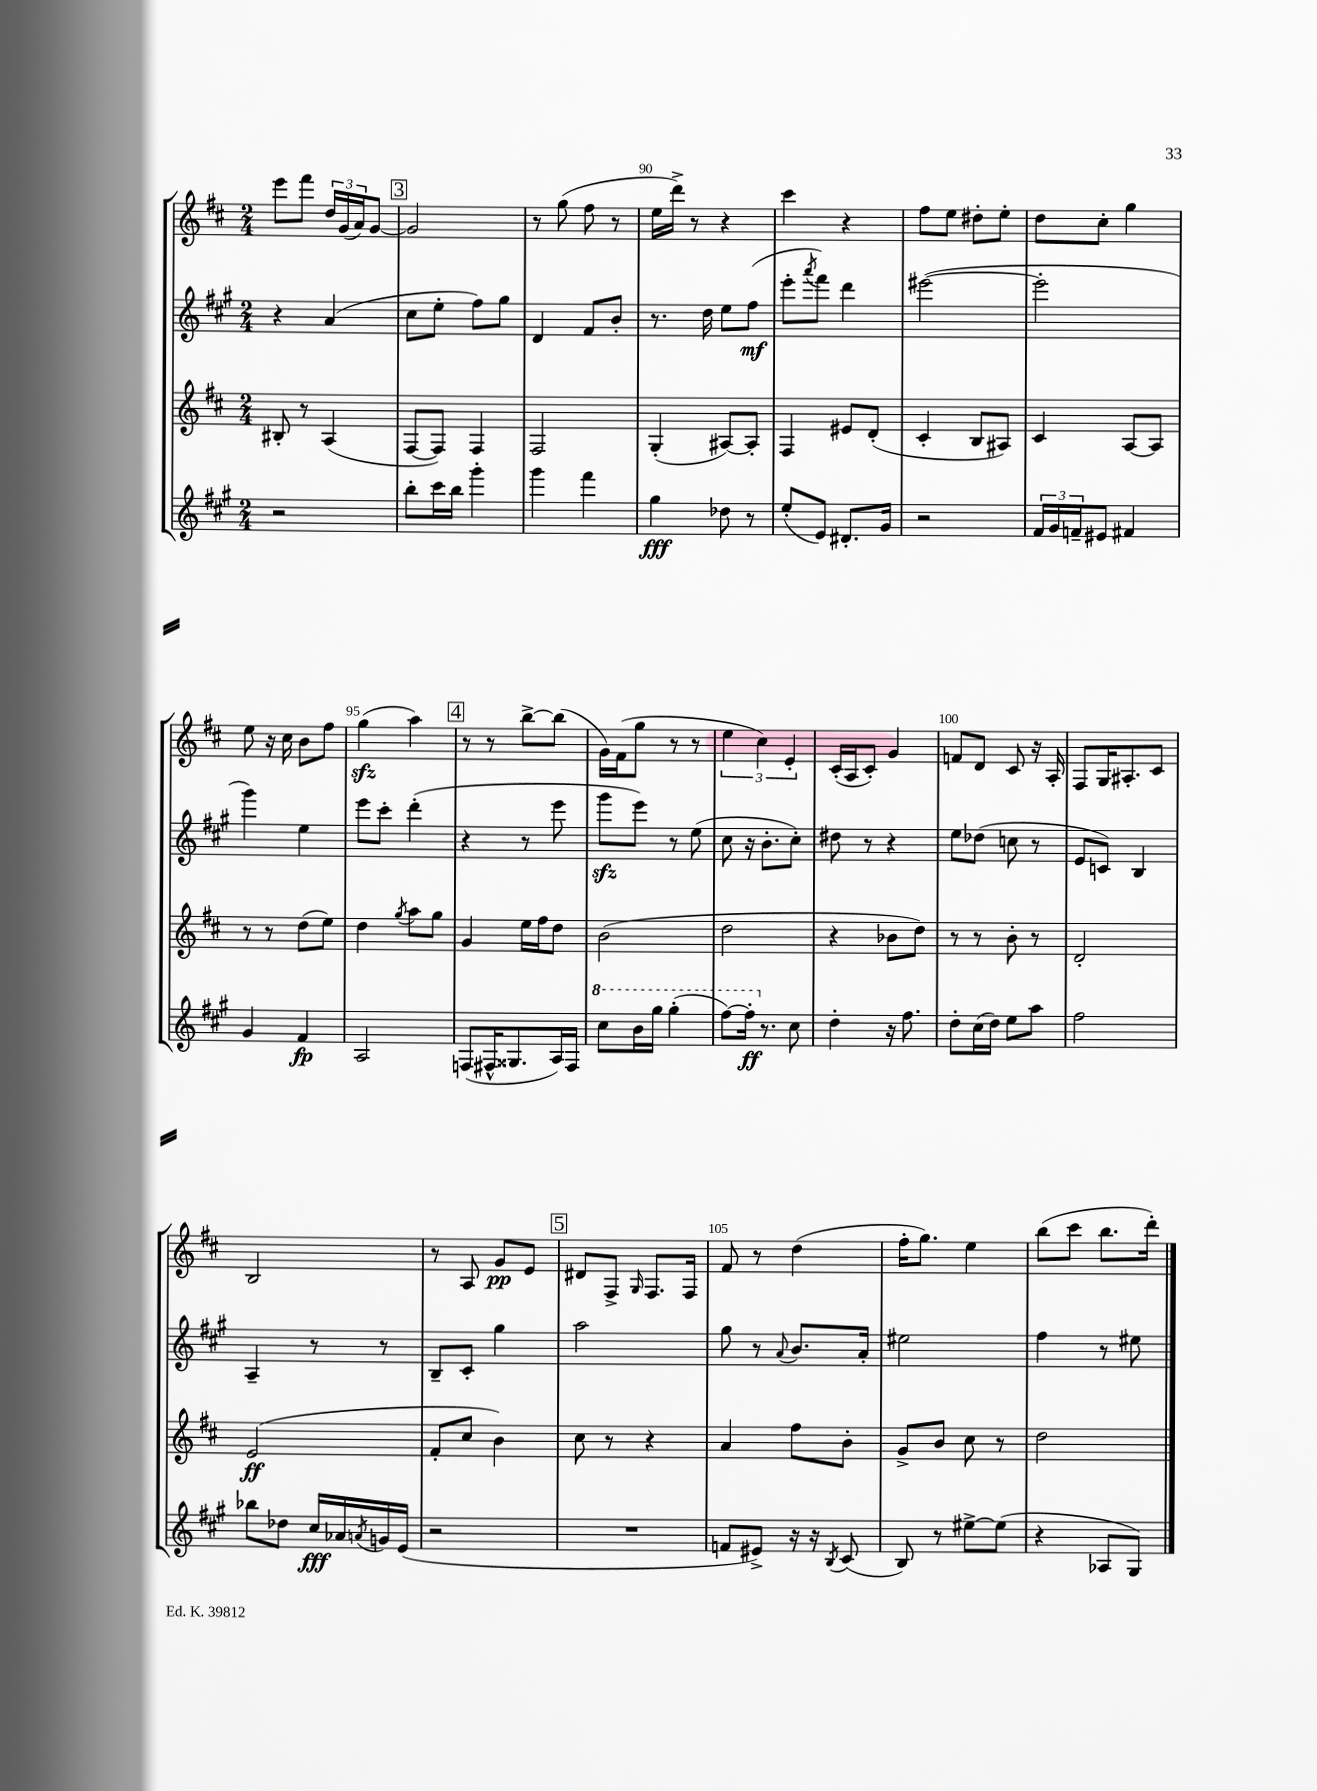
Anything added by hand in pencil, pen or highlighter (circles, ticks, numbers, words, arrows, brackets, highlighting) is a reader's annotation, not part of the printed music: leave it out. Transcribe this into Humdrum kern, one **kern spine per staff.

**kern	**kern	**kern	**kern
*staff4	*staff3	*staff2	*staff1
*clefG2	*clefG2	*clefG2	*clefG2
*k[f#c#g#]	*k[f#c#]	*k[f#c#g#]	*k[f#c#]
*M2/4	*M2/4	*M2/4	*M2/4
2r	8B#'	4r	8eee
.	8r	.	8fff#
.	(4A	(4a	24dd
.	.	.	(24g
.	.	.	24a)
.	.	.	[8g
=	=	=	=
8bb'	[8F#	8cc#	2g]
16ccc#	8F#])	8ee'	.
16bb	.	.	.
4ggg#'	4F#	8ff#)	.
.	.	8gg#	.
=	=	=	=
4ggg#	2F#	4d	8r
.	.	.	(8gg
4fff#	.	8f#	8ff#
.	.	8b'	8r
=	=	=	=
4gg#	(4G'	8.r	16ee
.	.	.	16ddd^)
.	.	.	8r
.	.	16dd	.
8dd-	[8A#)	8ee	4r
8r	8A#']	(8ff#	.
=	=	=	=
(8ee'	4F#	8eee'	4ccc#
.	.	8qaaa	.
8e)	.	8fff#)	.
8.d#'	8e#	4ddd	4r
.	(8d'	.	.
16g#	.	.	.
=	=	=	=
2r	4c#'	([2eee#	8ff#
.	.	.	8ee
.	8B	.	8dd#'
.	8A#)	.	8ee'
=	=	=	=
24f#	4c#	2eee#']	8dd
24g#	.	.	.
24f~	.	.	.
8e#	.	.	8cc#'
4f#	[8A	.	4gg
.	8A]	.	.
=	=	=	=
4g#	8r	4ggg#)	8ee
.	8r	.	16r
.	.	.	16cc#
4f#	(8dd	4ee	8b
.	8ee)	.	8ff#
=	=	=	=
2A	4dd	8eee	(4gg
.	.	8ccc#'	.
.	8qgg	.	.
.	8aa	(4ddd'	4aa)
.	8gg	.	.
=	=	=	=
(8F	4g	4r	8r
16F#^^	.	.	8r
8.G##	.	.	.
.	16ee	8r	[8bb^
.	16ff#	.	.
16A)	8dd	8eee	(8bb]
16F#	.	.	.
=	=	=	=
8ccc#	(2b	8ggg#	16g)
.	.	.	(16f#
16bb	.	8eee)	8gg
16ggg#	.	.	.
(4ggg#'	.	8r	8r
.	.	(8ee	8r
=	=	=	=
[8fff#)	2dd	8cc#	6ee
16fff#']	.	16r	.
.	.	.	6cc#)
8.r	.	8.b'	.
.	.	.	6e'
8cc#	.	8cc#')	.
=	=	=	=
4dd'	4r	8dd#	(16c#'
.	.	.	16A
.	.	8r	8c#')
16r	8b-	4r	4g
8.ff#	.	.	.
.	8dd)	.	.
=	=	=	=
8dd'	8r	8ee	8f
(16cc#	8r	(8dd-	8d
16dd)	.	.	.
8ee	8b'	8cc	8c#
8aa	8r	8r	16r
.	.	.	16A'
=	=	=	=
2ff#	2d'	8e	8F#
.	.	8c)	16G
.	.	.	8.A#'
.	.	4B	.
.	.	.	8c#
=	=	=	=
8bb-	(2e	4A~	2B
8dd-	.	.	.
16cc#	.	8r	.
16a-	.	.	.
8qa	.	.	.
16g	.	8r	.
(16e	.	.	.
=	=	=	=
2r	8f#'	8B~	8r
.	8cc#	8c#'	8A
.	4b)	4gg#	8g
.	.	.	8e
=	=	=	=
2r	8cc#	2aa	8d#
.	8r	.	8F#^
.	.	.	16qqG
.	4r	.	8.F#
.	.	.	16F#
=	=	=	=
8f	4a	8gg#	8f#
8e#^)	.	8r	8r
.	.	8qqa	.
16r	8ff#	8.b	(4dd
16r	.	.	.
8qB	.	.	.
(8c#	8b'	.	.
.	.	16a'	.
=	=	=	=
8B)	8g^	2ee#	16ff#'
.	.	.	8.gg)
8r	8b	.	.
[8ee#^	8cc#	.	4ee
(8ee#]	8r	.	.
=	=	=	=
4r	2dd	4ff#	(8bb
.	.	.	8ccc#
8A-	.	8r	8.bb
8G#)	.	8ee#	.
.	.	.	16ddd')
==	==	==	==
*-	*-	*-	*-
